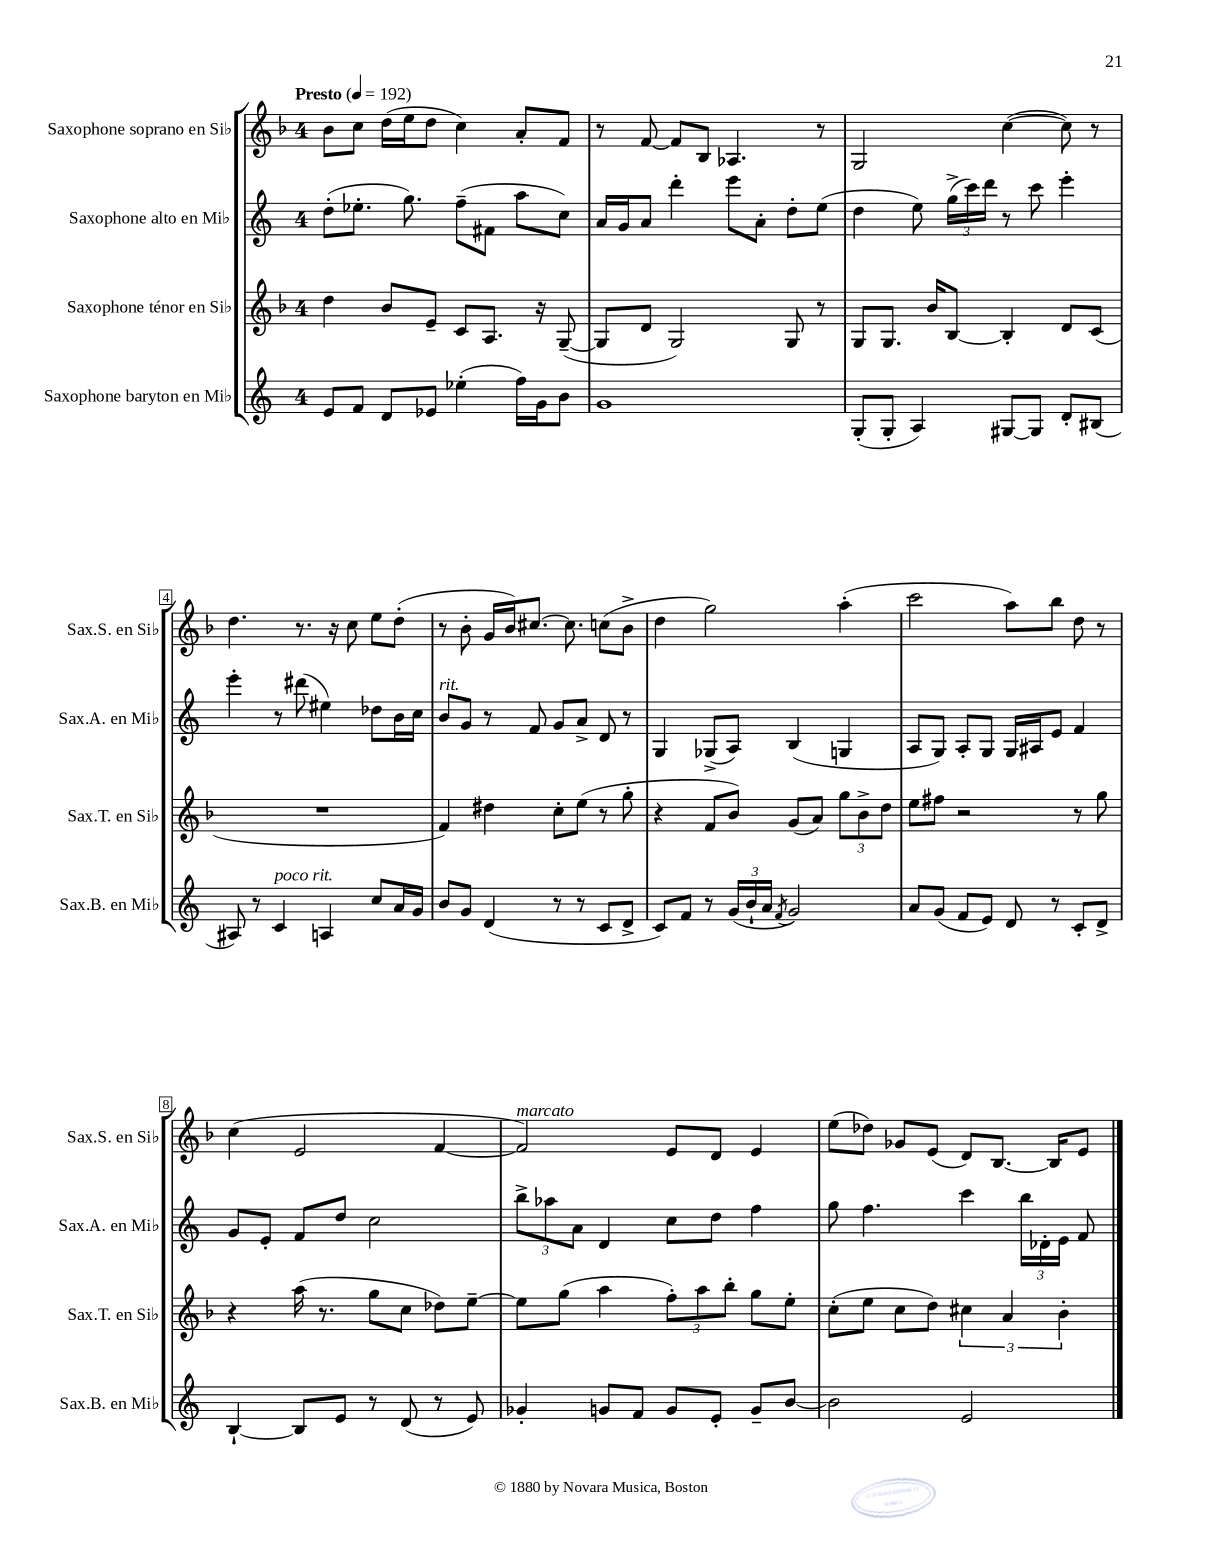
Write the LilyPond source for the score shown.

<<
\new StaffGroup <<
\new Staff = "s0" \with { instrumentName = "Saxophone soprano en Sib" shortInstrumentName = "Sax.S. en Sib" } {
    \clef treble \key f \major \once \override Staff.TimeSignature.style = #'single-digit \time 4/4 \tempo "Presto" 4 = 192
    \autoBeamOff bes'8[ c''8] d''16[( e''16 d''8] c''4) a'8[-. f'8] |
    r8 f'8~ f'8[ bes8] aes4. r8 |
    g2 c''4~( c''8) r8 |
    d''4. r8. r16 c''8 e''8[ d''8]-.( |
    r8 bes'8-. g'16[ bes'16) cis''8.]~ cis''8. c''8[( bes'8]-> |
    d''4 g''2) a''4-.( |
    c'''2 a''8[) bes''8] d''8 r8 |
    c''4( e'2 f'4~ |
    f'2^\markup { \italic "marcato" }) e'8[ d'8] e'4 |
    e''8[( des''8]) ges'8[ e'8]( d'8[) bes8.]~ bes16[ e'8] \bar "|." |
}
\new Staff = "s1" \with { instrumentName = "Saxophone alto en Mib" shortInstrumentName = "Sax.A. en Mib" } {
    \clef treble \key c \major \once \override Staff.TimeSignature.style = #'single-digit \time 4/4
    \autoBeamOff d''8[-.( ees''8.]-. g''8.) f''8[--( fis'8] a''8[ c''8]) |
    a'16[ g'16 a'8] d'''4-. e'''8[ a'8]-. d''8[-. e''8]( |
    d''4 e''8) \tuplet 3/2 { g''16[->( c'''16) d'''16] } r8 c'''8 e'''4-. |
    e'''4-. r8 dis'''8( eis''4) des''8[ b'16 c''16] |
    b'8[^\markup { \italic "rit." } g'8] r8 f'8 g'8[ a'8]-> d'8 r8 |
    g4 ges8[->( a8]) b4( g4 |
    a8[ g8]) a8[-. g8] g16[ ais16 e'8] f'4 |
    g'8[ e'8]-. f'8[ d''8] c''2 |
    \tuplet 3/2 { b''8[-> aes''8 a'8] } d'4 c''8[ d''8] f''4 |
    g''8 f''4. c'''4 \tuplet 3/2 { b''16[ des'16-. e'16] } f'8 \bar "|." |
}
\new Staff = "s2" \with { instrumentName = "Saxophone ténor en Sib" shortInstrumentName = "Sax.T. en Sib" } {
    \clef treble \key f \major \once \override Staff.TimeSignature.style = #'single-digit \time 4/4
    \autoBeamOff d''4 bes'8[ e'8]-- c'8[ a8.] r16 g8~--( |
    g8[ d'8] g2) g8 r8 |
    g8[ g8.] bes'16[ bes8]~ bes4-. d'8[ c'8]( |
    R1 |
    f'4) dis''4 c''8[-. e''8]( r8 g''8-. |
    r4 f'8[ bes'8]) g'8[( a'8]) \tuplet 3/2 { g''8[ bes'8-> d''8] } |
    e''8[ fis''8] r2 r8 g''8 |
    r4 a''16( r8. g''8[ c''8] des''8[) e''8]~-- |
    e''8[ g''8]( a''4 \tuplet 3/2 { f''8[-.) a''8 bes''8]-. } g''8[ e''8]-. |
    c''8[-.( e''8] c''8[ d''8]) \tuplet 3/2 { cis''4 a'4 bes'4-. } \bar "|." |
}
\new Staff = "s3" \with { instrumentName = "Saxophone baryton en Mib" shortInstrumentName = "Sax.B. en Mib" } {
    \clef treble \key c \major \once \override Staff.TimeSignature.style = #'single-digit \time 4/4
    \autoBeamOff e'8[ f'8] d'8[ ees'8] ees''4-.( f''16[) g'16 b'8] |
    g'1 |
    g8[-.( g8]-. a4) gis8[~ gis8] d'8[-. bis8]( |
    ais8) r8 c'4^\markup { \italic "poco rit." } a4 c''8[ a'16 g'16] |
    b'8[ g'8] d'4( r8 r8 c'8[ d'8]-> |
    c'8[) f'8] r8 \tuplet 3/2 { g'16[( b'16-! a'16] } \acciaccatura { f'8 } g'2) |
    a'8[ g'8]( f'8[ e'8]) d'8 r8 c'8[-. d'8]-> |
    b4~-! b8[ e'8] r8 d'8( r8 e'8) |
    ges'4-. g'8[ f'8] g'8[ e'8]-. g'8[-- b'8]~ |
    b'2 e'2 \bar "|." |
}
>>
>>
\layout { \context { \Score \override BarNumber.stencil = #(make-stencil-boxer 0.1 0.3 ly:text-interface::print) } }
